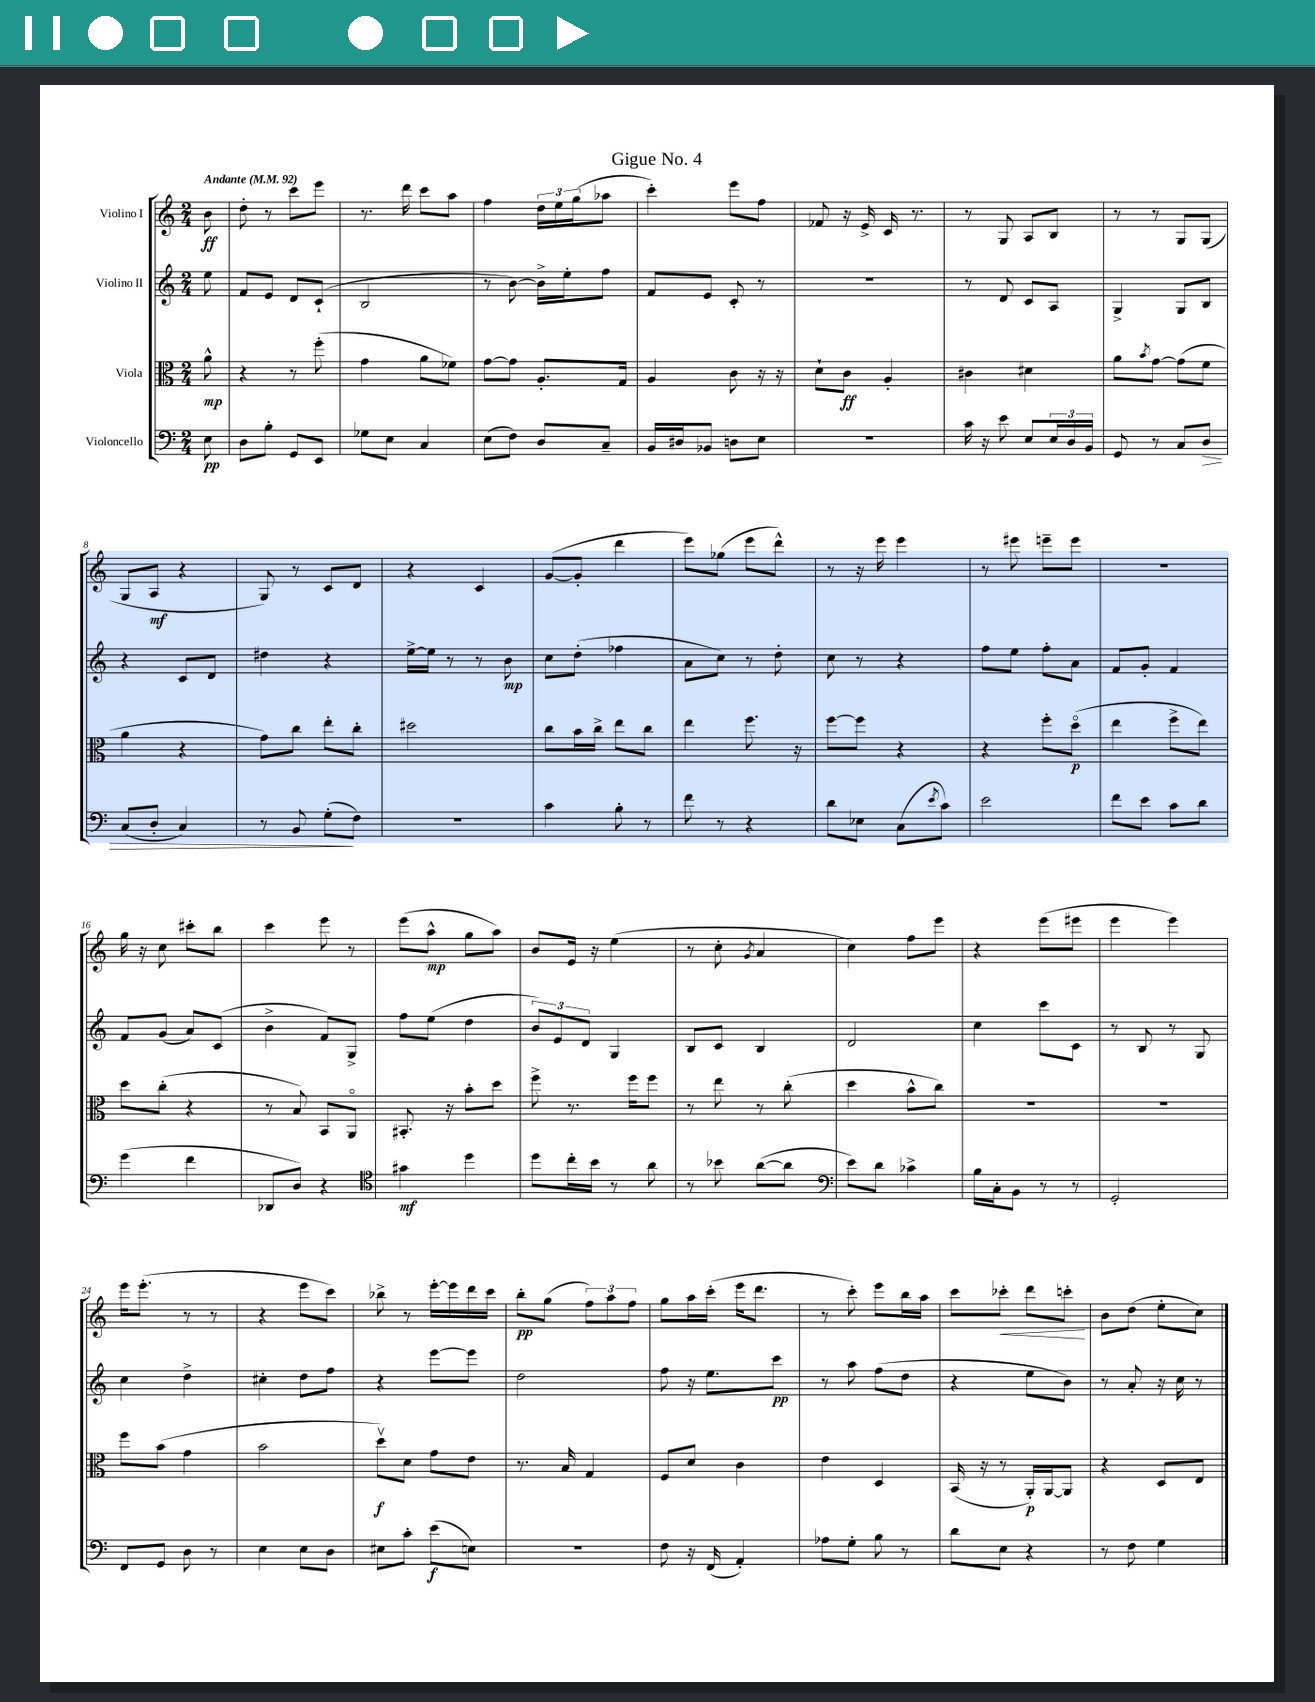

**kern	**kern	**kern	**kern
*staff4	*staff3	*staff2	*staff1
*clefF4	*clefC3	*clefG2	*clefG2
*k[]	*k[]	*k[]	*k[]
*M2/4	*M2/4	*M2/4	*M2/4
*MM92	*MM92	*MM92	*MM92
8E	8a^^	8ee	8b
=	=	=	=
8D	4r	8f	8dd'
8B'	.	8e	8r
8GG	8r	8d	8ccc
8EE	(8ff'	(8c`	8eee
=	=	=	=
8G-	4g	2B	8.r
8E	.	.	.
.	.	.	16ddd
4C	8a	.	8ccc
.	8f-)	.	8aa
=	=	=	=
(8E	[8g	8r	4ff
8F)	8g]	[8b)	.
8D	8.A'	16b^]	24dd
.	.	.	24ee
.	.	16ee'	.
.	.	.	(24gg
8C~	.	8ff	8aa-
.	16G	.	.
=	=	=	=
16BB	4A	8f	4ccc')
16D#	.	.	.
8BB-	.	8e	.
8D	8c	8c'	8eee
8E	16r	8r	8ff
.	16r	.	.
=	=	=	=
2r	8d`	2r	8f-
.	8c	.	16r
.	.	.	16e^
.	4A'	.	16c
.	.	.	8.r
=	=	=	=
16c	4c#	8r	8r
16r	.	.	.
8e	.	8d	8G
8E	4d#	8c	8A
24E	.	8A	8B
24D	.	.	.
24BB	.	.	.
=	=	=	=
8GG	8a	4G^	8r
.	8qb	.	.
8r	[8g	.	8r
8C	(8g]	8G	8G
8D	8f	8B	(8G
=	=	=	=
(8C	4a	4r	8G
8D'	.	.	8A
4C)	4r	8c	4r
.	.	8d	.
=	=	=	=
8r	8g)	4dd#	8G)
8BB	8cc	.	8r
(8G'	8ee'	4r	8c
8F)	8cc'	.	8d
=	=	=	=
2r	2dd#	[16ee^	4r
.	.	16ee]	.
.	.	8r	.
.	.	8r	4c
.	.	8b	.
=	=	=	=
4c	8cc	8cc	([8g
.	16b	(8dd'	8g']
.	16cc^	.	.
8B'	8ee	4ff-	4ddd
8r	8cc	.	.
=	=	=	=
8f	4ee	8a	8eee)
8r	.	8cc)	(8gg-
4r	8.ff	8r	8eee
.	.	8dd'	8ddd^^)
.	16r	.	.
=	=	=	=
8d	[8ff	8cc	8r
8E-	8ff]	8r	16r
.	.	.	16eee
(8C	4r	4r	4eee
8qe	.	.	.
8c)	.	.	.
=	=	=	=
2e	4r	8ff	8r
.	.	8ee	8eee#
.	8ff'	8ff'	8eee~
.	(8ddo	8a	8eee
=	=	=	=
8f	4ee	8f	2r
8e	.	8g'	.
8c	8ff^	4f	.
8d	8ee)	.	.
=	=	=	=
(4g	8dd	8f	16gg
.	.	.	16r
.	(8cc'	(8g	8cc
4f	4r	8a)	8ccc#'
.	.	(8c	8bb
=	=	=	=
8DD-	8r	4b^	4ccc
8D)	8B)	.	.
4r	8BB	8f)	8eee
.	8AAo	8G^	8r
=	=	=	=
*clefC4	*	*	*
4g#	8.BB#'	8ff	(8eee
.	.	(8ee	8aa^^
.	16r	.	.
4dd	8b'	4dd	8gg
.	8dd	.	8aa)
=	=	=	=
8dd	8ff^	12b)	8b
.	.	12e	.
16cc'	8.r	.	16e
.	.	12d	.
16b	.	.	16r
8r	.	4G	(4ee
.	16ff	.	.
8a	8ff	.	.
=	=	=	=
8r	8r	8B	8r
8b-	8ee	8c	8cc'
.	.	.	8qg
([8a	8r	4B	4a
8a]	(8cc'	.	.
=	=	=	=
*clefF4	*	*	*
8e)	4dd	2d	4cc)
8d	.	.	.
4c-^	8b^^	.	8ff
.	8cc)	.	8eee
=	=	=	=
16B	2r	4cc	4r
16C'	.	.	.
8BB	.	.	.
8r	.	8ccc	(8eee
8r	.	8c	8eee#
=	=	=	=
2GG'	2r	8r	4eee
.	.	8B	.
.	.	8r	4eee)
.	.	8G	.
=	=	=	=
8FF	8ff	4cc	16eee
.	.	.	(8.eee'
8GG	(8b	.	.
8D	4g	4dd^	8r
8r	.	.	8r
=	=	=	=
4E	2b	4cc#'	4r
8E	.	8dd	8eee
8D	.	8ff	8ccc)
=	=	=	=
8E#	8ddv)	4r	8bb-^
8c'	8d	.	8r
(8e	8g	[8eee	[16eee'
.	.	.	16eee]
8E)	8e	8eee]	16ddd
.	.	.	16ccc
=	=	=	=
2r	8.r	2dd	8bb'
.	.	.	(8gg
.	16B	.	.
.	4G	.	12ff)
.	.	.	12aa
.	.	.	12ff
=	=	=	=
8F	8F	8ff	8gg
16r	8d	16r	16aa
(16FF	.	8.ee	(16ccc'
4AA')	4c	.	16eee
.	.	.	8.ddd
.	.	8ccc	.
=	=	=	=
8A-	4e	8r	8r
8G'	.	8aa	8ccc')
8B	4D	(8ff	8eee
8r	.	8dd	16bb
.	.	.	16aa
=	=	=	=
8d	(16BB	4r	8ccc
.	16r	.	.
8E	8r	.	8ccc-'
4r	16AA')	8ee	8ddd
.	[16AA	.	.
.	8AA]	8b)	8ccc'
=	=	=	=
8r	4r	8r	8b
8F	.	8a'	(8dd
4G	8D	16r	8ee'
.	.	16cc	.
.	8E	8r	8cc)
==	==	==	==
*-	*-	*-	*-
